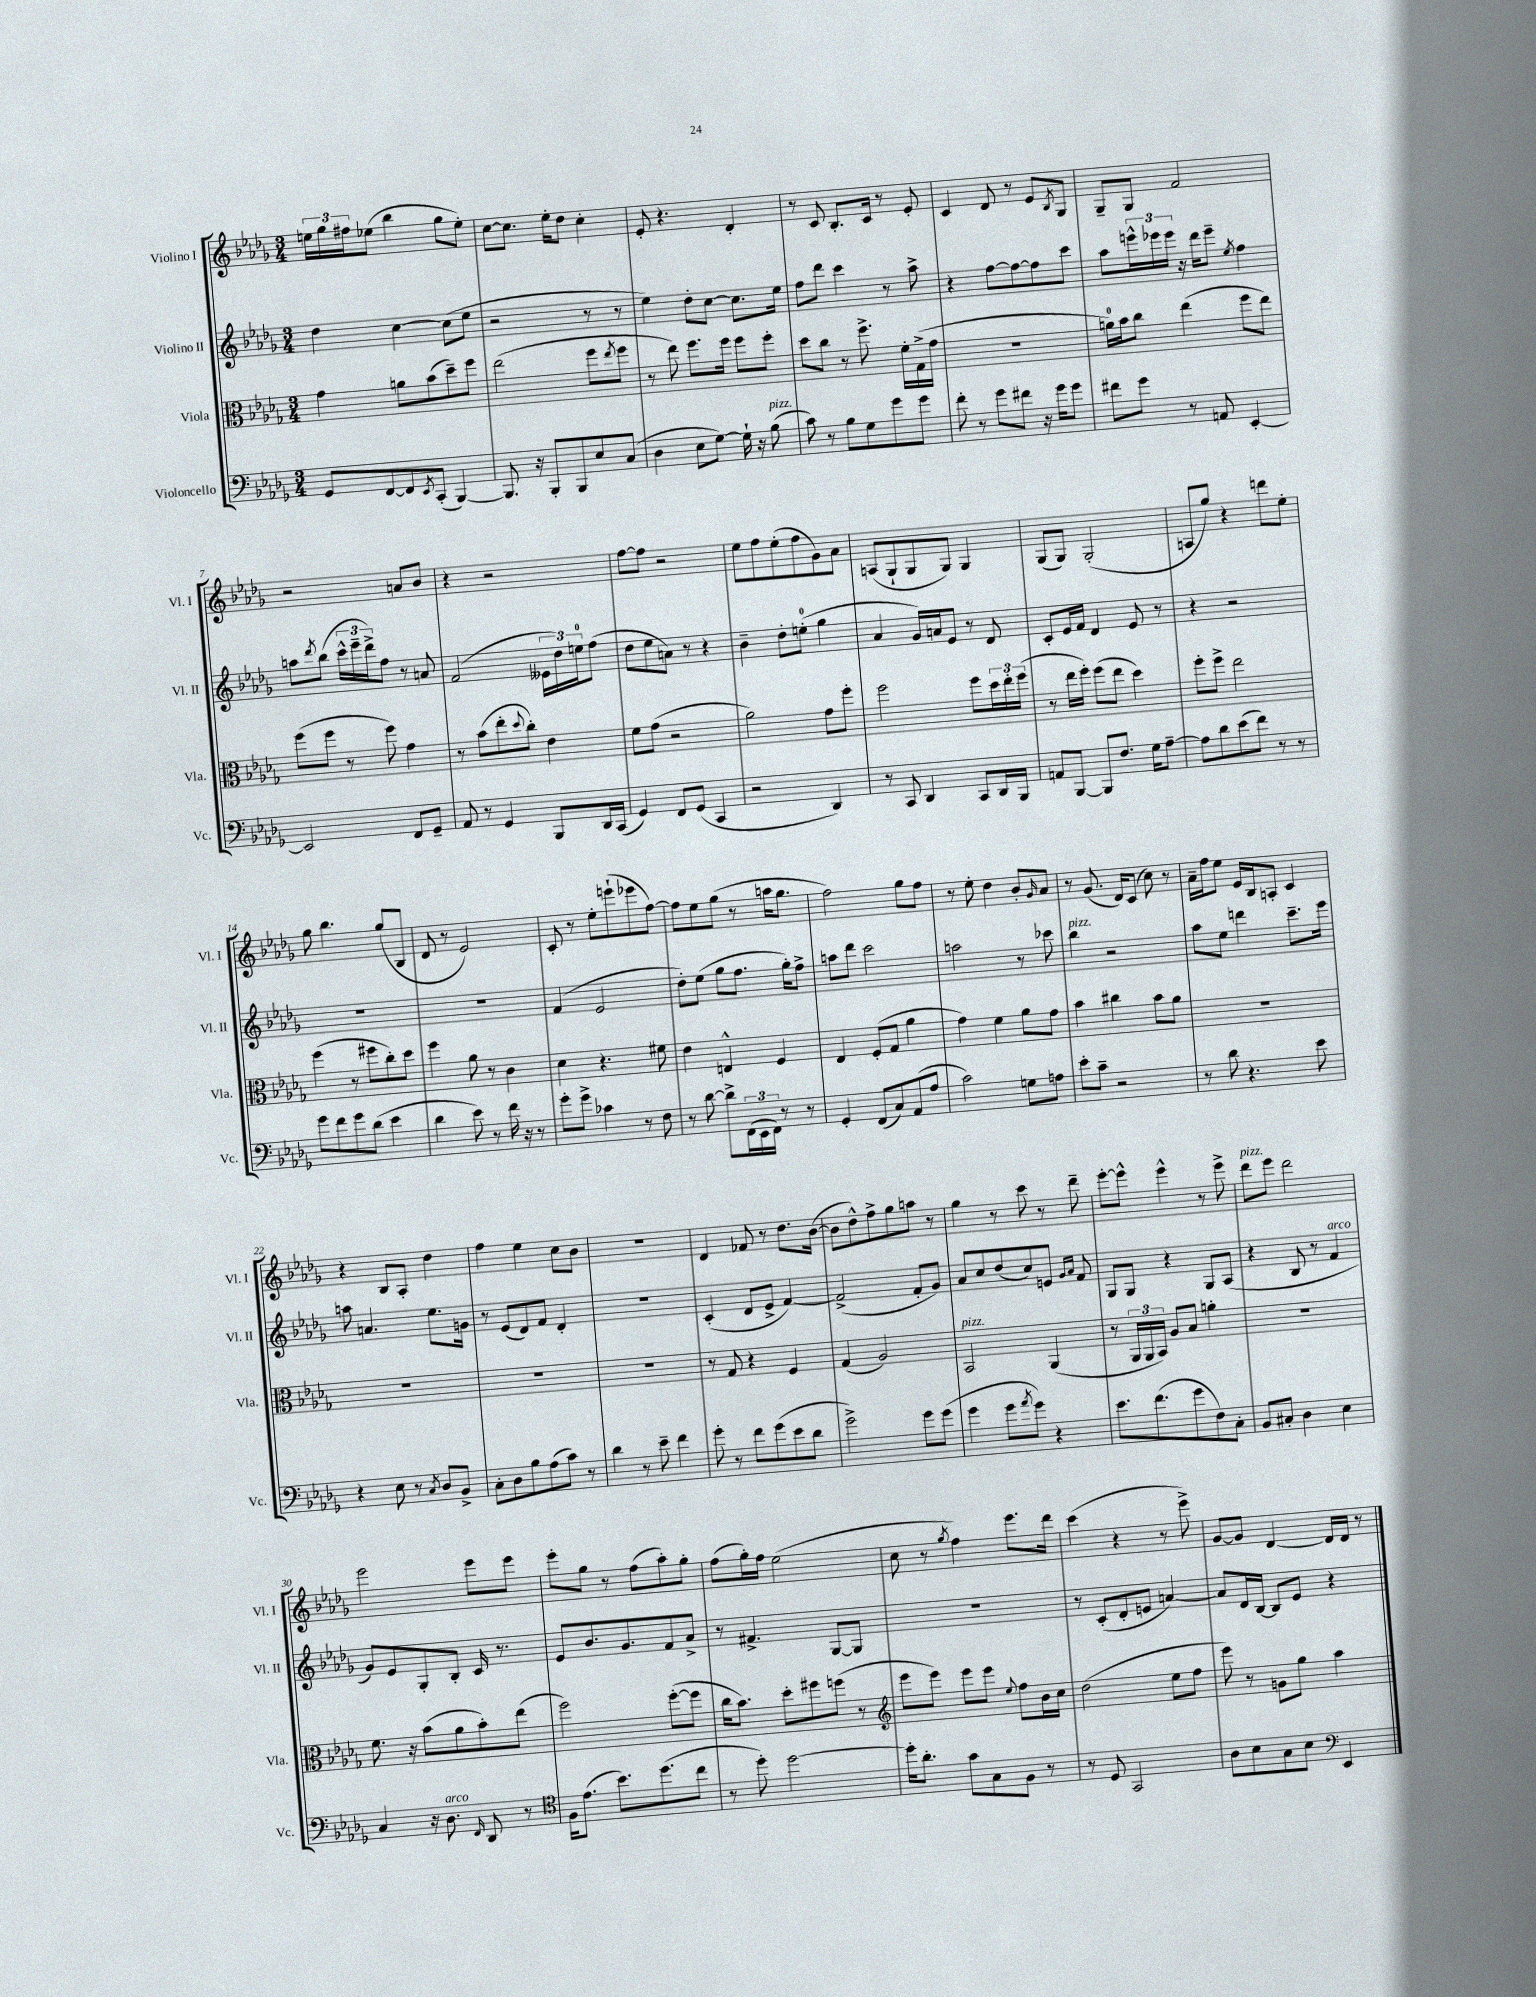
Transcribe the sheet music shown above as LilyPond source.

<<
\new StaffGroup <<
\new Staff = "s0" \with { instrumentName = "Violino I" shortInstrumentName = "Vl. I" } {
    \clef treble \key des \major \numericTimeSignature \time 3/4
    \tuplet 3/2 { e''16 ges''16 fis''16 } ees''8( bes''4 ges''8 ees''8-.) |
    c''8~ c''8. ees''16-. des''8 c''4-. |
    ees'8-. r4. des'4-. |
    r8 c'8 bes8.-. c'16 r8 ees'8-. |
    c'4 des'8 r8 ees'8 \acciaccatura { bes8 } ges8 |
    ges8-- ges8 f'2 |
    r2 a'8 bes'8 |
    r4 r2 |
    f''8~ f''8 r2 |
    ees''8 f''8 ees''8-.( f''8 ges'8) aes'8 |
    a8( ges8-! ges8 ges8) ges4 |
    ges8( ges8) ges2-.( |
    a8 ges''8) r4 d'''8 ees''8-. |
    ges''8 bes''4. ges''8( bes8 |
    des'8 r8 ees'2) |
    c'8-. r8 ees''8-. e'''8-!( ees'''8 f''8~) |
    f''8 ees''8 ges''8( r8 a''16 ges''8. |
    f''2) ges''8 f''8 |
    r8 ees''8-. des''4 bes'8-. \grace { ges'16 } aes'8 |
    r8 ges'8.( des'16) c'8( c''8) r8 |
    aes'16-- f''16 ees''8 ees'16 bes16 a8-. c'4 |
    r4 bes8 aes8-. des''4 |
    f''4 ees''4 c''8 bes'8 |
    R2. |
    des'4 fes'8 r8 des''8. bes'16~( |
    bes'8 des''8-^) f''8-> ges''8 a''8 r8 |
    ges''4 r8 c'''8 r8 des'''8-- |
    ees'''8~-. ees'''8-^ ees'''4-^ r8 ees'''8-> |
    des'''8^\markup { \italic "pizz." } ees'''8 des'''2 |
    ees'''2 ees'''8 ees'''8 |
    ees'''8-. ges''8 r8 f''8( aes''8-.) ges''8-. |
    f''8( ges''16-.) f''16 ees''2( |
    c''8 r8 \acciaccatura { ges''8 } f''4) ees'''8. des'''16 |
    c'''4( r4 r8 ees'''8->) |
    ges'8~ ges'8 des'4~ des'16 des'16 r8 \bar "|." |
}
\new Staff = "s1" \with { instrumentName = "Violino II" shortInstrumentName = "Vl. II" } {
    \clef treble \key des \major \numericTimeSignature \time 3/4
    des''4 c''4~ c''8( ees''8 |
    r2 r8 r8 |
    ees''4) des''8-. c''8~ c''8. ees''16 |
    f''8 des'''8 c'''4 r8 aes''8-> |
    r4 f''8~ f''8~ f''8 c'''8 |
    aes''8 \tuplet 3/2 { e'''16-^ ees'''16 ees'''16 } r16 des'''16 ees'''8-- \acciaccatura { ees''8 } f''4 |
    a''8 \acciaccatura { des'''8 } bes''8( \tuplet 3/2 { c'''16-^ ees'''16-- des'''16->) } f''8 r8 a'8 |
    f'2( \tuplet 3/2 { eeses'16 des''16) e''16-0 } f''8( |
    des''8 ees''8 a'8) r8 r4 |
    bes'4-- des''8-. e''8-0-.( ges''4 |
    aes'4 ges'16) a'16 ees'8 r8 des'8 |
    c'8-. ees'16 f'16 des'4 ees'8 r8 |
    r4 r2 |
    R2. |
    R2. |
    f'4( ees'2 |
    des''8-.) ees''8( ges''8 f''8. ges''16-.) f''8-> |
    a''8 des'''8 c'''2 |
    a''2 r8 ces'''8 |
    bes''4^\markup { \italic "pizz." } r2 |
    aes''8 ees''8 d'''4 c'''8.-- ees'''16 |
    a''8 a'4. ees''8. g'16 |
    r8 ees'8( des'8) f'8 des'4-. |
    R2. |
    c'4-.( des'8 ees'8-> f'4~) |
    f'2->( f'8-. ges'8) |
    aes'8 c''8 des''8( c''8) e'8 \grace { ges'16 aes'16 } f'8 |
    ges8 ges8 r4 ges8 aes8( |
    r4 bes8 r8 f'4^\markup { \italic "arco" } |
    ges'8) ees'8 ges8-. bes8-. c'16 r8. |
    ees'8 bes'8. ges'8. f'8 aes'8-> |
    r8 fis'4.-> ges8~ ges8 |
    R2. |
    r8 c'8-.( des'8-. e'8 a'4~) |
    a'8 des'16 bes16~ bes8 ees'8 r4 \bar "|." |
}
\new Staff = "s2" \with { instrumentName = "Viola" shortInstrumentName = "Vla." } {
    \clef alto \key des \major \numericTimeSignature \time 3/4
    ges'4 a'8 bes'8( des''8--) f''8 |
    ees''2( f''8 \acciaccatura { ees''8 } f''8 |
    r8 ees''8) f''8. f''16 f''8 f''8-. |
    des''8 c''8 r8 f''8.-> f'16-. ges16->( ges'16 |
    R2. |
    a'16-0) bes'16 c''8 ees''4( f''8 ees''8) |
    f''8( f''8 r8 f''8) ges'4 |
    r8 bes'8( ees''8-. \appoggiatura { des''8 } c''8-.) ees'4 |
    f'8 ges'8( r2 |
    aes'2) ges'8 f''8-. |
    f''2 f''8 \tuplet 3/2 { des''16 ees''16-. f''16( } |
    r8 ees''16 f''16-.) f''8( ees''8 des''4) |
    f''8-. f''8-> ees''2 |
    f''4( r8 fis''8 c''8-.) des''8 |
    f''4 aes'8 r8 c'4 |
    des'4 r4. fis'8 |
    ees'4 e4-^ f4 |
    ees4 f8-.( ges8 aes'4 |
    ges'4) f'4 aes'8 ges'8 |
    bes'4 cis''4 bes'8 aes'8 |
    R2. |
    R2. |
    R2. |
    R2. |
    r8 ges8 r4 f4 |
    ges4( aes2) |
    bes,2^\markup { \italic "pizz." } aes,4( |
    r8 \tuplet 3/2 { aes,16 aes,16 bes,16) } aes8 bes8 a'4-. |
    R2. |
    f'8. r16 bes'8( aes'8 bes'8-.) ees''8( |
    f''2) f''8~-.( f''8 |
    c''16 bes'8.) des''8-. fis''8 f''8( r8 |
    \clef treble ees'''8 ees'''8) ees'''8 ees'''8 \appoggiatura { ees''8 } f''8 bes'16 c''16 |
    des''2( ees''8 f''8 |
    ees'''8) r8 g'8 ges''8 aes''4 \bar "|." |
}
\new Staff = "s3" \with { instrumentName = "Violoncello" shortInstrumentName = "Vc." } {
    \clef bass \key des \major \numericTimeSignature \time 3/4
    ges,8 f,8~ f,8 \acciaccatura { ees,8 } c,8-.( bes,,4~) |
    bes,,8. r16 bes,,8-. bes,,8 ees8 c8( |
    des4 ees8 ges8~) ges16-! r16 bes8^\markup { \italic "pizz." }( |
    c'8) r8 bes8 ges8 ges'8 ges'8 |
    f'8-. r8 ges'8 fis'8 r16 ges'16 ges'8 |
    fis'8 ges'8 r8 a,8 ees,4~-. |
    ees,2 f,8 ges,8-- |
    aes,8 r8 ges,4 bes,,8 des,16 c,16( |
    ges,4) f,8 ges,8( c,4 |
    r2 des,4) |
    r8 c,8 des,4 c,8 des,16 bes,,16 |
    a,8 bes,,8~ bes,,8 f8. ges16 aes8~-- |
    aes8 des'8 ees'8( f'8) r8 r8 |
    ges'8 f'8 ges'8 des'8( ees'4 |
    des'4 ees'8) r8 f'16 r16 r8 |
    ges'8-. ges'8-> ces'4 r8 f8 |
    r8 des'8~ des'8-> \tuplet 3/2 { f,16( ees,16 f,16) } r8 r8 |
    ges,4-. f,8( c8) aes,8( aes8 |
    c'2) g8 a8 |
    ees'8-. c'8-- r2 |
    r8 des'8 r4. ees'8 |
    r4 ees8 r8 \acciaccatura { c8 } des8 bes,8-> |
    c8-. des8 bes8 aes8( c'8) r8 |
    des'4 r8 ees'8-- f'4 |
    ges'8-. r8 f'8 ges'8( ees'8 des'8 |
    ges'2->) ges'8 ges'8( |
    ges'4 ges'8 \acciaccatura { aes'8 } ges'8) r4 |
    ees'8. f'8.( ges'8 f8) c8-. |
    bes,8 cis8-. des4 ees4 |
    c4 r16 des8.^\markup { \italic "arco" } \grace { f,16 } des,8 r8 |
    \clef tenor f16 ees'8.( bes'8.) des''8.( c''8 |
    r8 des''8-.) des''2~ |
    des''16-. aes'8.-. ges'8 ges8 f8 r8 |
    r8 des8 ges,2 |
    aes8 bes8 ges8 bes8 \clef bass ees,4 \bar "|." |
}
>>
>>
